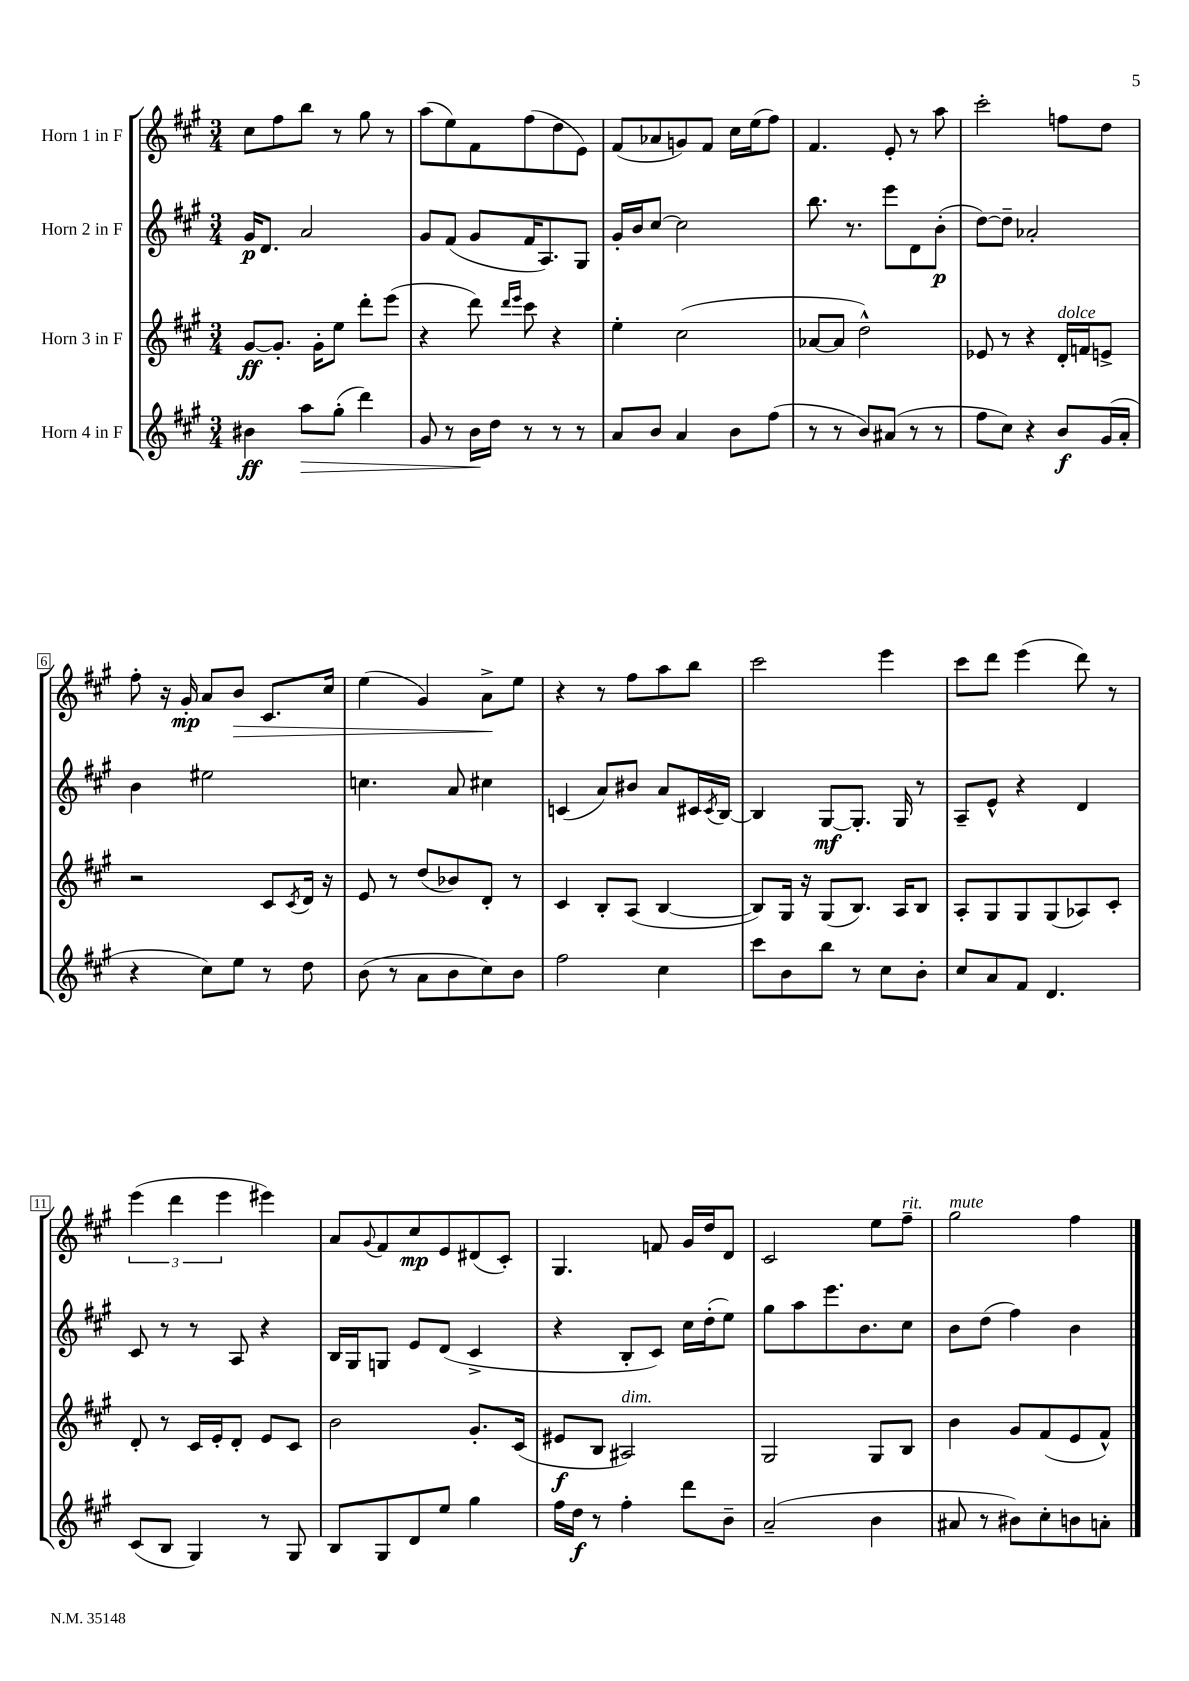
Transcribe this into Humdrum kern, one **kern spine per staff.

**kern	**dynam	**kern	**dynam	**kern	**dynam	**kern	**dynam
*part4	*part4	*part3	*part3	*part2	*part2	*part1	*part1
*staff4	*staff4	*staff3	*staff3	*staff2	*staff2	*staff1	*staff1
*I"Horn 4 in F	*	*I"Horn 3 in F	*	*I"Horn 2 in F	*	*I"Horn 1 in F	*
*clefG2	*	*clefG2	*	*clefG2	*	*clefG2	*
*k[f#c#g#]	*	*k[f#c#g#]	*	*k[f#c#g#]	*	*k[f#c#g#]	*
*M3/4	*	*M3/4	*	*M3/4	*	*M3/4	*
=1	=1	=1	=1	=1	=1	=1	=1
4b#X\	ff	[8g#/L	ff	16g#/KL	p	8cc#\L	.
.	.	.	.	8.d/J	.	.	.
.	.	8.g#'/J]	.	.	.	8ff#\	.
!	!LO:HP:b	!	!	!	!	!	!
8aa\L	>	.	.	2a/	.	8bb\J	.
.	.	16g#'\KL	.	.	.	.	.
(8gg#'\J	.	8ee\J	.	.	.	8r	.
4ddd\)	.	8ddd'\L	.	.	.	8gg#\	.
.	.	(8eee\J	.	.	.	8r	.
=2	=2	=2	=2	=2	=2	=2	=2
8g#/	.	4r	.	8g#/L	.	(8aa\L	.
8r	.	.	.	(8f#/J	.	8ee\)	.
16b\LL	.	8ddd\)	.	8g#/L	.	8f#\	.
16dd\JJ	]	.	.	.	.	.	.
.	.	16qqddd/LL	.	.	.	.	.
.	.	16qqeee/JJ	.	.	.	.	.
8r	.	8ccc#\	.	16f#/K	.	(8ff#\	.
.	.	.	.	8.A/)	.	.	.
8r	.	4r	.	.	.	8dd\	.
8r	.	.	.	8G#/J	.	8e\J)	.
=3	=3	=3	=3	=3	=3	=3	=3
8a/L	.	4ee'\	.	16g#'/LL	.	(8f#/L	.
.	.	.	.	16b/J	.	.	.
8b/J	.	.	.	[8cc#/J	.	8a-X/	.
4a/	.	(2cc#\	.	2cc#\]	.	8gn/)	.
.	.	.	.	.	.	8f#/J	.
8b\L	.	.	.	.	.	16cc#\LL	.
.	.	.	.	.	.	(16ee\J	.
(8ff#\J	.	.	.	.	.	8ff#\J)	.
=4	=4	=4	=4	=4	=4	=4	=4
8r	.	[8a-X/L	.	8.bb\	.	4.f#/	.
8r	.	8a-/J]	.	.	.	.	.
.	.	.	.	8.r	.	.	.
8b/L)	.	2dd^^\)	.	.	.	.	.
(8a#X/J	.	.	.	8eee\L	.	8e'/	.
8r	.	.	.	8d\	.	8r	.
8r	.	.	.	(8b'\J	p	8aa\	.
=5	=5	=5	=5	=5	=5	=5	=5
8ff#\L	.	8e-X/	.	[8dd\L)	.	2ccc#'\	.
8cc#\J)	.	8r	.	8dd~\J]	.	.	.
4r	.	4r	.	2a-X'/	.	.	.
!	!	!LO:TX:a:i:t=dolce	!	!	!	!	!
8b/L	f	16d'/LL	.	.	.	8ffn\L	.
.	.	16fn/J	.	.	.	.	.
(16g#/L	.	8en^/J	.	.	.	8dd\J	.
16a'/JJ	.	.	.	.	.	.	.
!!LO:LB:g=z
=6	=6	=6	=6	=6	=6	=6	=6
4r	.	2r	.	4b\	.	8ff#'\	.
.	.	.	.	.	.	16r	.
.	.	.	.	.	.	16g#'/	mp
8cc#\L)	.	.	.	2ee#X\	.	8a/L	.
!	!	!	!	!	!	!	!LO:HP:b
8ee\J	.	.	.	.	.	8b/J	>
8r	.	8c#/L	.	.	.	8.c#/L	.
.	.	8qc#/	.	.	.	.	.
8dd\	.	16d/Jk	.	.	.	.	.
.	.	16r	.	.	.	16cc#/Jk	.
=7	=7	=7	=7	=7	=7	=7	=7
(8b\	.	8e/	.	4.ccn\	.	(4ee\	.
8r	.	8r	.	.	.	.	.
8a\L	.	(8dd/L	.	.	.	4g#/)	.
8b\	.	8b-X/)	.	8a/	.	.	.
8cc#\)	.	8d'/J	.	4cc#X\	.	8a^\L	.
8b\J	.	8r	.	.	.	8ee\J	]
=8	=8	=8	=8	=8	=8	=8	=8
2ff#\	.	4c#/	.	(4cn/	.	4r	.
.	.	8B'/L	.	8a/L)	.	8r	.
.	.	(8A/J	.	8b#X/J	.	8ff#\L	.
4cc#\	.	[4B/	.	8a/L	.	8aa\	.
.	.	.	.	16c#X/L	.	8bb\J	.
.	.	.	.	8qc#/	.	.	.
.	.	.	.	[16B/JJ	.	.	.
=9	=9	=9	=9	=9	=9	=9	=9
8ccc#\L	.	8B/L])	.	4B/]	.	2ccc#\	.
8b\	.	16G#/Jk	.	.	.	.	.
.	.	16r	.	.	.	.	.
8bb\J	.	(8G#/L	.	[8G#/L	mf	.	.
8r	.	8.B/J)	.	8.G#'/J]	.	.	.
8cc#\L	.	.	.	.	.	4eee\	.
.	.	16A/KL	.	16G#/	.	.	.
8b'\J	.	8B/J	.	8r	.	.	.
=10	=10	=10	=10	=10	=10	=10	=10
8cc#/L	.	8A'/L	.	8A~/L	.	8ccc#\L	.
8a/	.	8G#/	.	8e^^/J	.	8ddd\J	.
8f#/J	.	8G#/	.	4r	.	(4eee\	.
4.d/	.	(8G#/	.	.	.	.	.
.	.	8A-X/)	.	4d/	.	8ddd\)	.
.	.	8c#'/J	.	.	.	8r	.
!!LO:LB:g=z
=11	=11	=11	=11	=11	=11	=11	=11
(8c#/L	.	8d'/	.	8c#/	.	(6eee\	.
8B/J	.	8r	.	8r	.	.	.
.	.	.	.	.	.	6ddd\	.
4G#/)	.	16c#/LL	.	8r	.	.	.
.	.	16e'/J	.	.	.	.	.
.	.	.	.	.	.	6eee\	.
.	.	8d'/J	.	8A/	.	.	.
8r	.	8e/L	.	4r	.	4eee#X\)	.
8G#/	.	8c#/J	.	.	.	.	.
=12	=12	=12	=12	=12	=12	=12	=12
8B/L	.	2b\	.	16B/LL	.	8a/L	.
.	.	.	.	16G#/J	.	.	.
.	.	.	.	.	.	8qqg#/	.
8G#/	.	.	.	8Gn/J	.	8f#/	.
8d/	.	.	.	8e/L	.	8cc#/	mp
8ee/J	.	.	.	(8d/J	.	8e/	.
4gg#\	.	8.g#'/L	.	4c#^/	.	(8d#X/	.
.	.	.	.	.	.	8c#'/J)	.
.	.	(16c#/Jk	.	.	.	.	.
=13	=13	=13	=13	=13	=13	=13	=13
16ff#\LL	.	8e#X/L	f	4r	.	4.G#/	.
16dd\JJ	f	.	.	.	.	.	.
8r	.	8B/J	.	.	.	.	.
!	!	!LO:TX:a:i:t=dim.	!	!	!	!	!
4ff#'\	.	2A#X/)	.	8B'/L	.	.	.
.	.	.	.	8c#/J)	.	8fn/	.
8ddd\L	.	.	.	16cc#\LL	.	16g#/LL	.
.	.	.	.	(16dd'\J	.	16dd/J	.
8b~\J	.	.	.	8ee\J)	.	8d/J	.
=14	=14	=14	=14	=14	=14	=14	=14
(2a~/	.	2G#/	.	8gg#\L	.	2c#/	.
.	.	.	.	8aa\	.	.	.
.	.	.	.	8.eee\	.	.	.
.	.	.	.	8.b\	.	.	.
4b\	.	8G#/L	.	.	.	8ee\L	.
!	!	!	!	!	!	!LO:TX:a:i:t=rit.	!
.	.	8B/J	.	8cc#\J	.	8ff#~\J	.
=15	=15	=15	=15	=15	=15	=15	=15
!	!	!	!	!	!	!LO:TX:a:i:t=mute	!
8a#X/	.	4b\	.	8b\L	.	2gg#\	.
8r	.	.	.	(8dd\J	.	.	.
8b#X\L)	.	8g#/L	.	4ff#\)	.	.	.
8cc#'\	.	(8f#/	.	.	.	.	.
8bn\	.	8e/	.	4b\	.	4ff#\	.
8an'\J	.	8f#^^/J)	.	.	.	.	.
==	==	==	==	==	==	==	==
*-	*-	*-	*-	*-	*-	*-	*-
